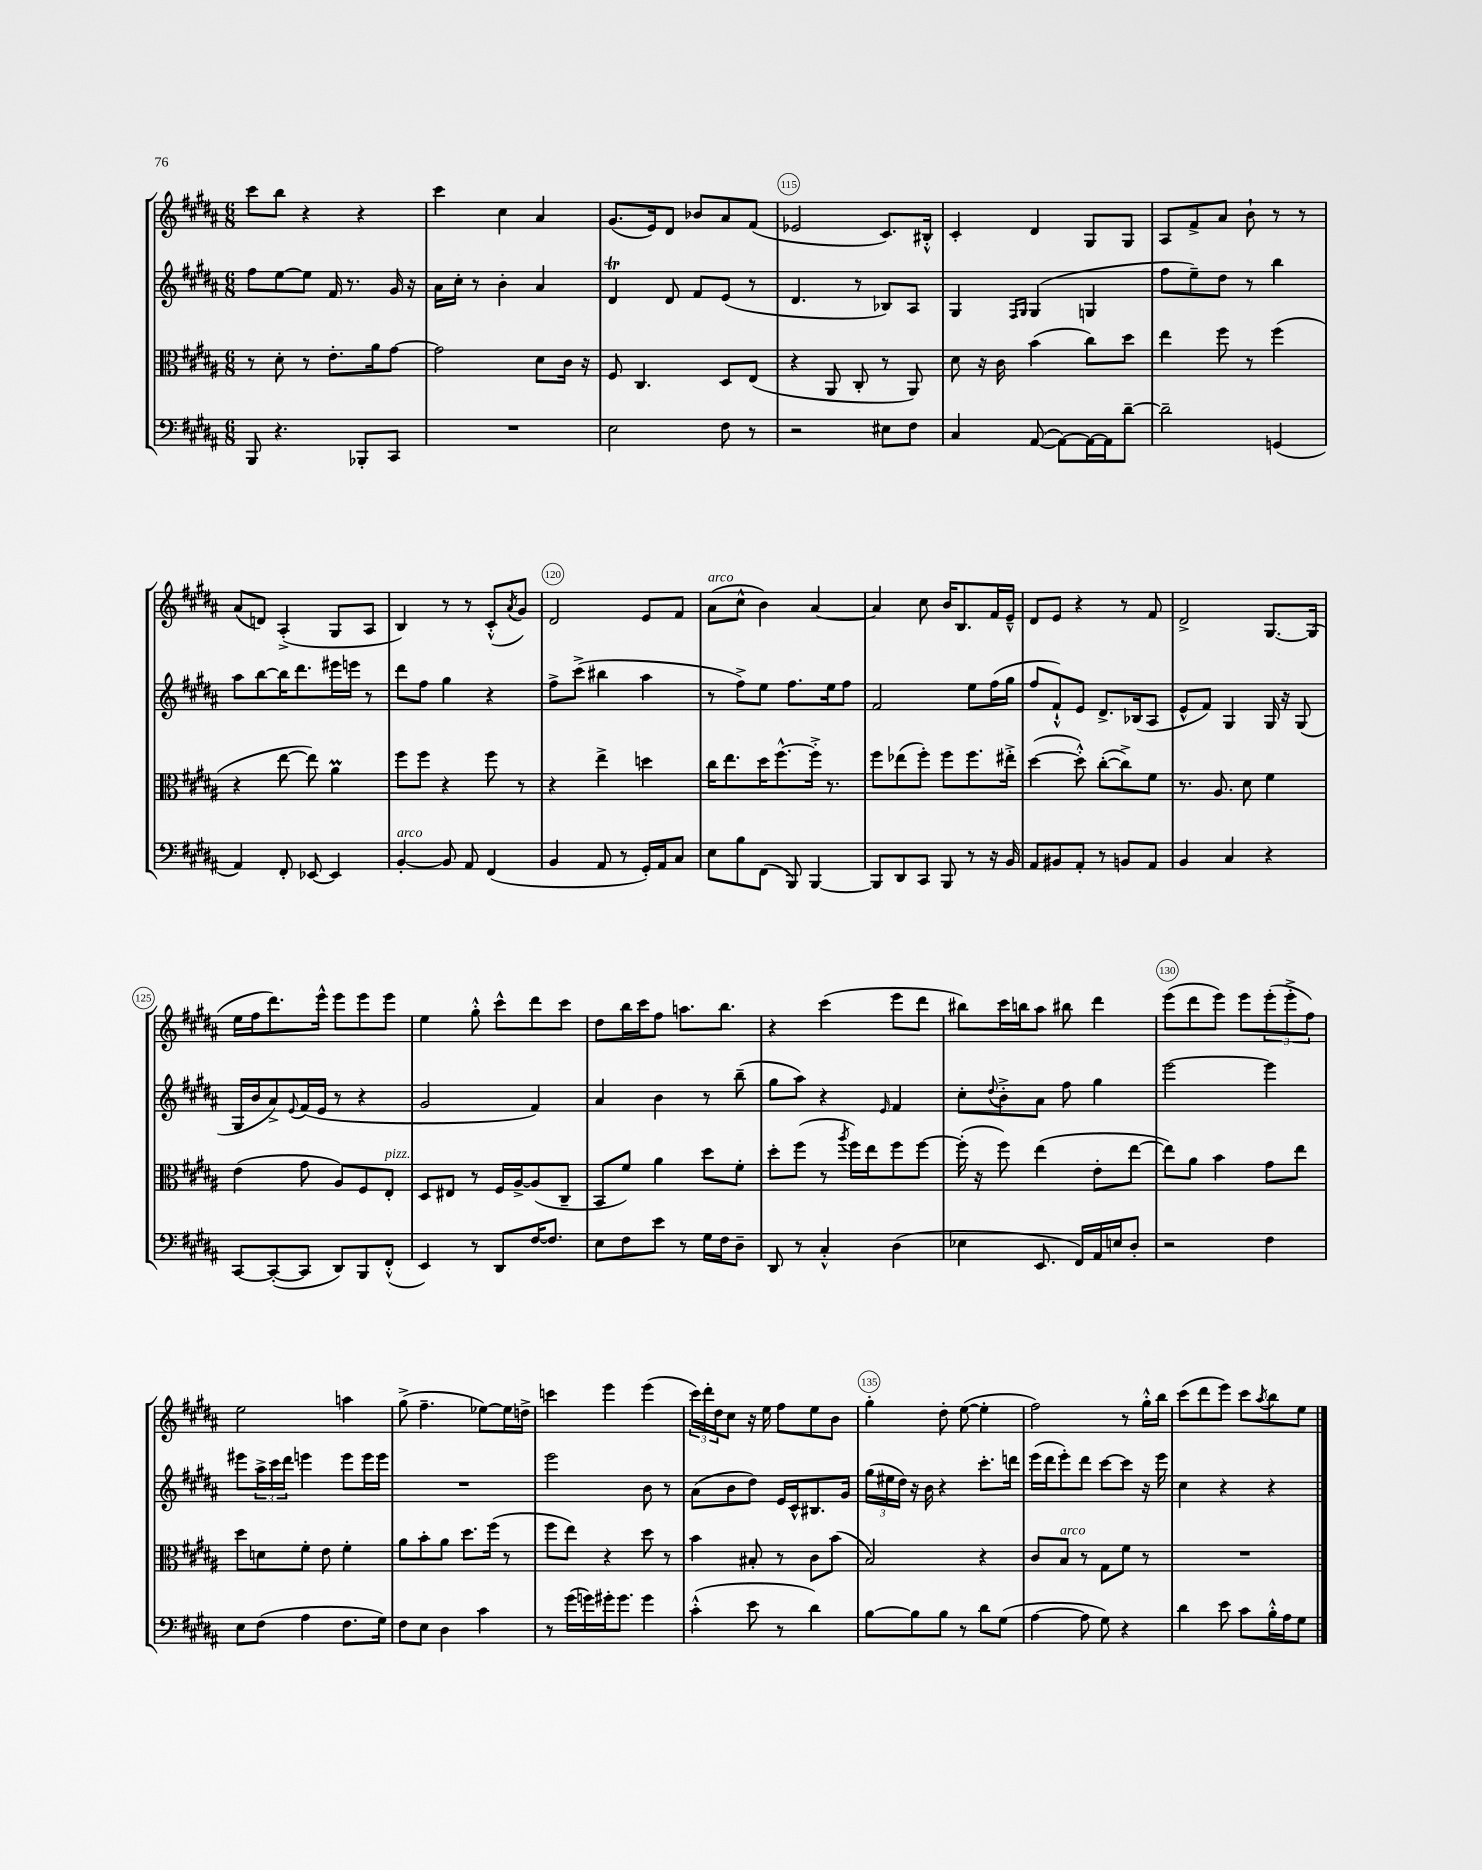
<<
\new StaffGroup <<
\new Staff = "s0" {
    \clef treble \key b \major \numericTimeSignature \time 6/8
    cis'''8 b''8 r4 r4 |
    cis'''4 cis''4 ais'4 |
    gis'8.( e'16) dis'8 bes'8 ais'8 fis'8( |
    ees'2 cis'8.) bis16-.-^ |
    cis'4-. dis'4 gis8 gis8 |
    ais8 fis'8-> ais'8 b'8-! r8 r8 |
    ais'8( d'8) ais4-.->( gis8 ais8 |
    b4) r8 r8 cis'8-.-^( \acciaccatura { ais'8 } gis'8) |
    dis'2 e'8 fis'8 |
    ais'8^\markup { \italic "arco" }( cis''8-^ b'4) ais'4~ |
    ais'4 cis''8 b'16 b8. fis'16 e'16---^ |
    dis'8 e'8 r4 r8 fis'8 |
    dis'2-> gis8.~ gis16( |
    e''16 fis''16 dis'''8.) e'''16-^ e'''8 e'''8 e'''8 |
    e''4 gis''8-.-^ cis'''8-^ dis'''8 cis'''8 |
    dis''8 b''16 cis'''16 fis''8 a''8. b''8. |
    r4 cis'''4( e'''8 dis'''8 |
    bis''8) cis'''16 b''16 ais''8 bis''8 dis'''4 |
    e'''8( dis'''8 e'''8) e'''8 \tuplet 3/2 { e'''8-.( e'''8-.-> fis''8) } |
    e''2 a''4 |
    gis''8->( fis''4.-- ees''8~) ees''16 d''16-> |
    c'''4 e'''4 e'''4( |
    \tuplet 3/2 { cis'''16) dis'''16-. dis''16 } cis''8 r16 e''16 fis''8 e''8 b'8 |
    gis''4-. dis''8-. e''8~( e''4-. |
    fis''2) r8 gis''16-.-^ b''16 |
    cis'''8( dis'''8 e'''8) cis'''8 \acciaccatura { ais''8 } b''8 e''8 \bar "|." |
}
\new Staff = "s1" {
    \clef treble \key b \major \numericTimeSignature \time 6/8
    fis''8 e''8~ e''8 fis'16 r8. gis'16 r16 |
    ais'16 cis''16-. r8 b'4-. ais'4 |
    dis'4\trill dis'8 fis'8 e'8( r8 |
    dis'4. r8 bes8) ais8 |
    gis4 \grace { fis16 gis16 } gis4( g4 |
    fis''8 e''8--) dis''8 r8 b''4 |
    ais''8 b''8~ b''16 dis'''8. eis'''16 e'''16 r8 |
    dis'''8 fis''8 gis''4 r4 |
    fis''8-> cis'''8->( bis''4 ais''4 |
    r8 fis''8->) e''8 fis''8. e''16 fis''8 |
    fis'2 e''8 fis''16( gis''16 |
    fis''8 fis'8-!-^) e'8 dis'8.-> bes16( ais8 |
    e'8-^ fis'8) gis4 gis16 r16 gis8( |
    gis16 b'16 ais'8->) \appoggiatura { e'8 } fis'16( e'16 r8 r4 |
    gis'2 fis'4) |
    ais'4 b'4 r8 b''8--( |
    gis''8 ais''8) r4 \grace { e'16 } fis'4 |
    cis''8-. \appoggiatura { dis''8 } b'8-.-> ais'8 fis''8 gis''4 |
    e'''2~ e'''4 |
    eis'''8 \tuplet 3/2 { ais''16-> cis'''16 dis'''16 } e'''4 e'''8 e'''16 e'''16 |
    R2. |
    e'''2 b'8 r8 |
    ais'8( b'8 dis''8) e'16 cis'16-^ bis8. gis'16 |
    \tuplet 3/2 { gis''16( eis''16 dis''16) } r16 b'16 r4 cis'''8.-. d'''16 |
    e'''16( dis'''16 e'''8-.) dis'''8 cis'''8~ cis'''8 r16 e'''16 |
    cis''4 r4 r4 \bar "|." |
}
\new Staff = "s2" {
    \clef alto \key b \major \numericTimeSignature \time 6/8
    r8 dis'8-. r8 e'8.-. ais'16 gis'8~ |
    gis'2 dis'8 cis'16 r16 |
    fis8 cis4. dis8 e8( |
    r4 ais,8 cis8-. r8 ais,8) |
    dis'8 r16 cis'16 b'4( cis''8) dis''8 |
    e''4 fis''8 r8 fis''4( |
    r4 e''8~ e''8) ais'4\prall |
    fis''8 fis''8 r4 fis''8 r8 |
    r4 e''4-> d''4 |
    cis''16 e''8. dis''16 fis''8.~-^ fis''16-.-> r8. |
    fis''8 ees''8( fis''8-.) fis''8 fis''8. eis''16-.-> |
    dis''4~( dis''8-.-^) cis''8~-.( cis''8->) fis'8 |
    r8. ais8. dis'8 fis'4 |
    e'4( gis'8 ais8) fis8 e8-.^\markup { \italic "pizz." } |
    dis8 eis8 r8 fis16 ais16~-> ais8( cis8-- |
    b,8 fis'8) ais'4 dis''8 fis'8-. |
    dis''8-. fis''8( r8 \acciaccatura { ais''8 } fis''16) e''16 fis''8 fis''8~ |
    fis''16-.( r16 fis''8) e''4( e'8-. e''8~ |
    e''8) ais'8 b'4 gis'8 e''8 |
    dis''8 d'8 fis'8-. e'8 fis'4-. |
    ais'8 b'8-. ais'8 dis''8. fis''16( r8 |
    fis''8 e''8) r4 dis''8 r8 |
    b'4 bis8-. r8 cis'8 b'8( |
    b2) r4 |
    cis'8 b8^\markup { \italic "arco" } r8 gis8 fis'8 r8 |
    R2. \bar "|." |
}
\new Staff = "s3" {
    \clef bass \key b \major \numericTimeSignature \time 6/8
    b,,8 r4. bes,,8-. cis,8 |
    R2. |
    e2 fis8 r8 |
    r2 eis8 fis8 |
    cis4 ais,8~( ais,8~) ais,16~ ais,16 dis'8~-- |
    dis'2-- g,4( |
    ais,4) fis,8-. ees,8~ ees,4 |
    b,4~-.^\markup { \italic "arco" } b,8 ais,8 fis,4( |
    b,4 ais,8 r8 gis,16-.) ais,16 cis8 |
    e8 b8 fis,8( b,,8) b,,4~ |
    b,,8 dis,8 cis,8 b,,8 r8 r16 b,16 |
    ais,8 bis,8 ais,8-. r8 b,8 ais,8 |
    b,4 cis4 r4 |
    cis,8~ cis,8~-.( cis,8 dis,8) b,,8 fis,8-.-^( |
    e,4) r8 dis,8 fis16~ fis8. |
    e8 fis8 e'8 r8 gis16 fis16 dis8-- |
    dis,8 r8 cis4-.-^ dis4( |
    ees4 e,8. fis,16) ais,16 e16 dis8-. |
    r2 fis4 |
    e8 fis8( ais4 fis8. gis16) |
    fis8 e8 dis4 cis'4 |
    r8 gis'16( g'16) gis'16-. gis'8. gis'4 |
    cis'4-.-^( e'8 r8 dis'4) |
    b8~ b8 b8 r8 dis'8 gis8( |
    ais4~ ais8 gis8) r4 |
    dis'4 e'8 cis'8 b16-.-^ ais16 gis8 \bar "|." |
}
>>
>>
\layout { \context { \Score currentBarNumber = #112 \override BarNumber.break-visibility = ##(#f #t #t) barNumberVisibility = #(every-nth-bar-number-visible 5) \override BarNumber.stencil = #(make-stencil-circler 0.1 0.3 ly:text-interface::print) } }
